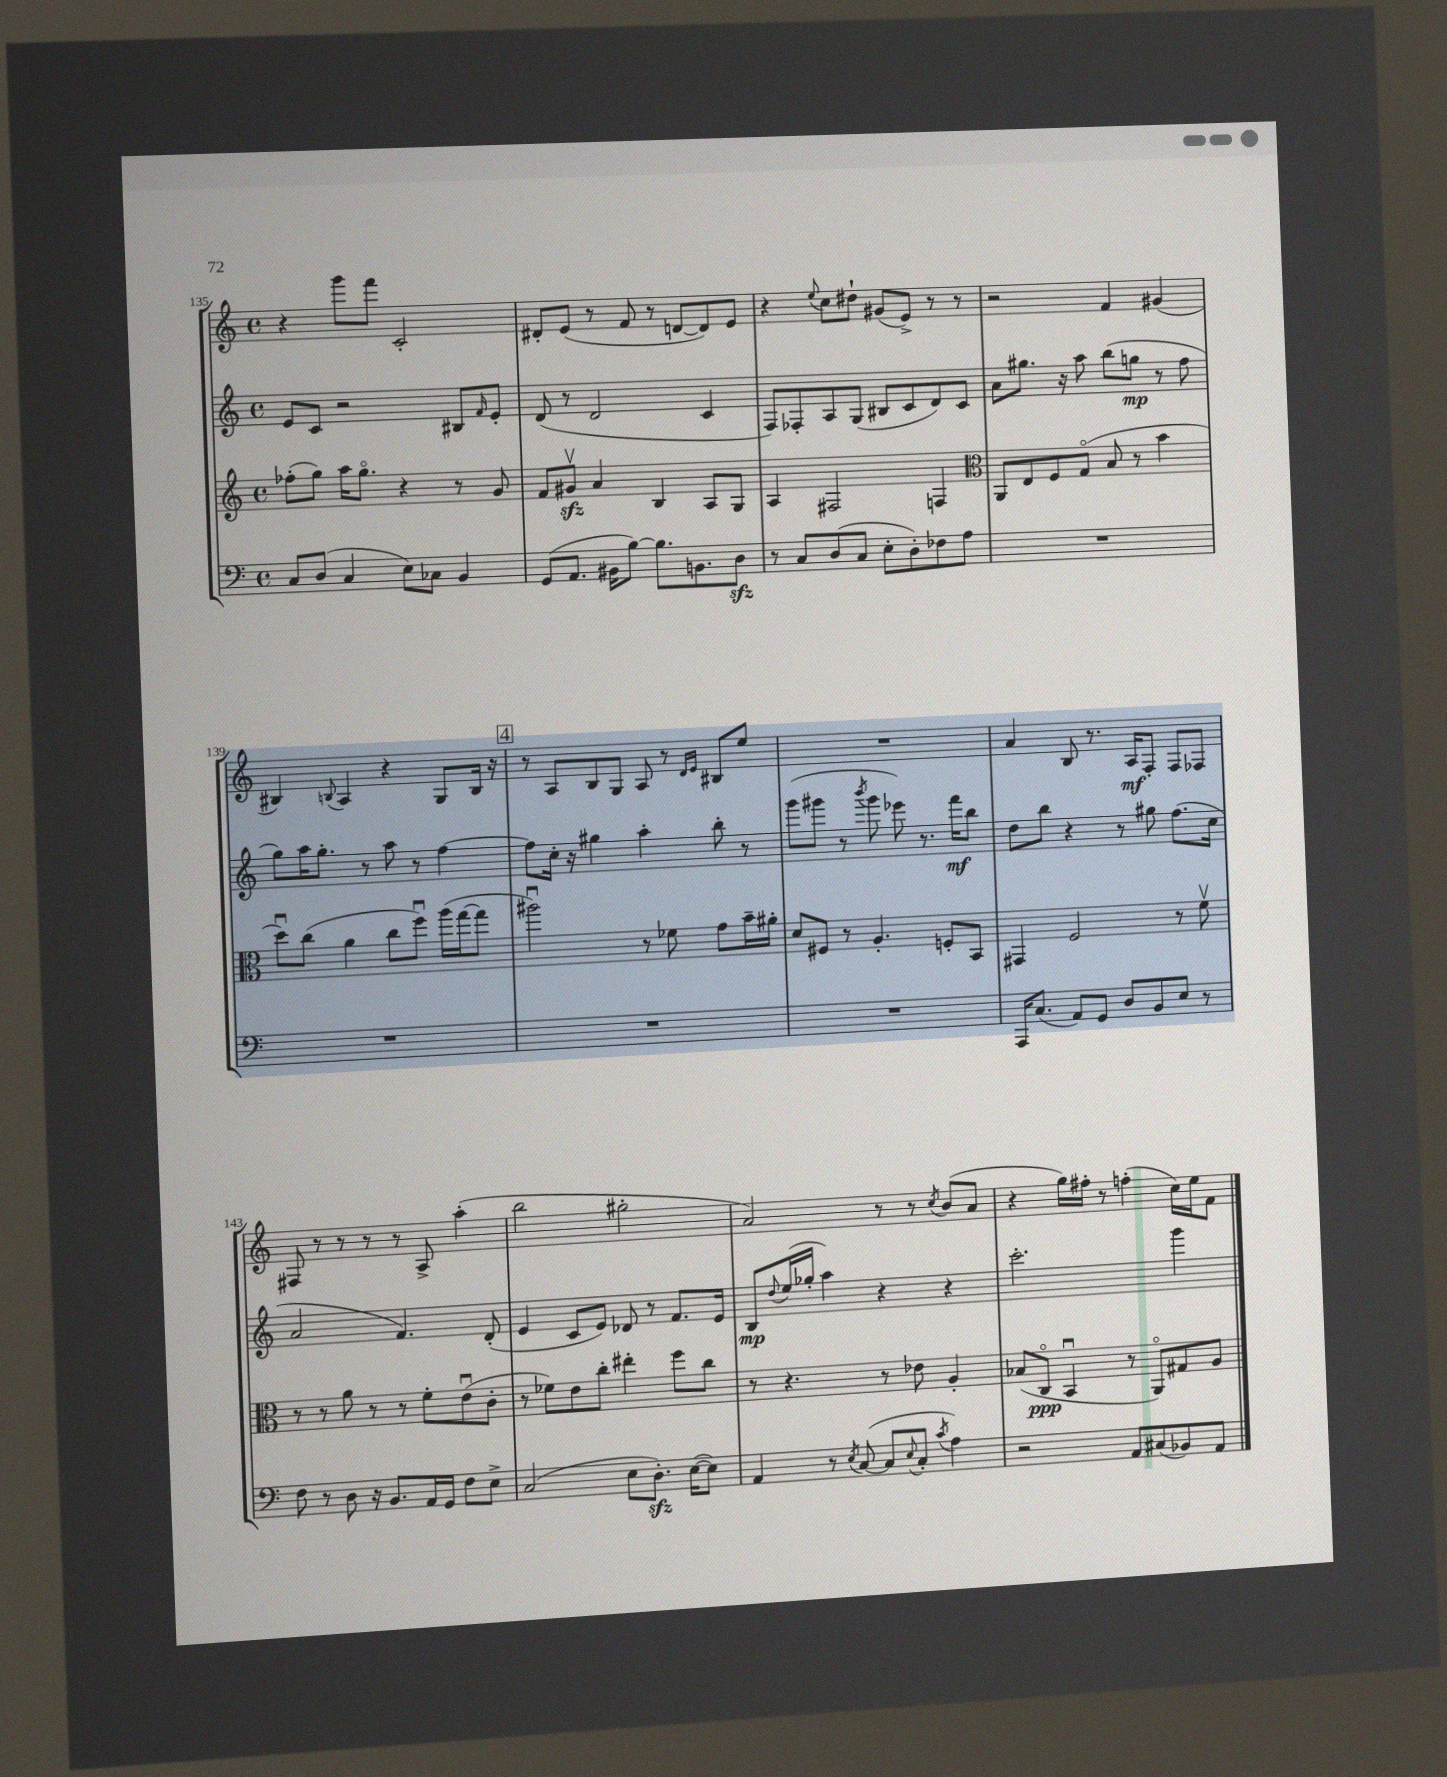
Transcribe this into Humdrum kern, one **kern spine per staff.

**kern	**kern	**dynam	**kern	**dynam	**kern	**dynam
*part4	*part3	*part3	*part2	*part2	*part1	*part1
*staff4	*staff3	*staff3	*staff2	*staff2	*staff1	*staff1
*clefF4	*clefG2	*	*clefG2	*	*clefG2	*
*k[]	*k[]	*	*k[]	*	*k[]	*
*M4/4	*M4/4	*	*M4/4	*	*M4/4	*
*met(c)	*met(c)	*	*met(c)	*	*met(c)	*
=135	=135	=135	=135	=135	=135	=135
8C/L	(8ff-X'\L	.	8e/L	.	4r	.
(8D/J	8gg\J)	.	8c/J	.	.	.
4C/	16aa\KL	.	2r	.	8ggg\L	.
.	8.gg\J	.	.	.	.	.
.	.	.	.	.	8fff\J	.
8E\L)	4r	.	.	.	2c'/	.
8C-X\J	.	.	.	.	.	.
4BB/	8r	.	8B#X/L	.	.	.
.	.	.	16qqf/	.	.	.
.	8g/	.	8e'/J	.	.	.
=136	=136	=136	=136	=136	=136	=136
(8GG/L	8f/L	.	(8d/	.	8d#X'/L	.
8.AA/J	8g#Xzzv/J	.	8r	.	(8e/J	.
.	4a/	.	2d/	.	8r	.
16BB#X\KL	.	.	.	.	.	.
[8B\J)	.	.	.	.	8f/	.
8.B\L]	4B/	.	.	.	8r	.
.	.	.	.	.	[8dn/L	.
8.BBn\	.	.	.	.	.	.
.	8A/L	.	4c/	.	8d/])	.
8Dzz\J	8G/J	.	.	.	8e/J	.
=137	=137	=137	=137	=137	=137	=137
8r	4A/	.	8F/L)	.	4r	.
8C/L	.	.	8F-X'/	.	.	.
.	.	.	.	.	8qqee/	.
(8D/	2F#X/	.	8A/	.	8cc\L	.
8C/J	.	.	(8G/J	.	8dd#X`\J	.
8E'\L	.	.	8B#X/L	.	(8g#X/L	.
8D'\)	.	.	8c/	.	8e^/J)	.
8F-X\	4Fn/	.	8d/)	.	8r	.
8A\J	.	.	8c/J	.	8r	.
=138	=138	=138	=138	=138	=138	=138
*	*clefC3	*	*	*	*	*
1r	8AA/L	.	8a\L	.	2r	.
.	8E/	.	8.gg#X\J	.	.	.
.	8F/	.	.	.	.	.
.	.	.	16r	.	.	.
.	(8G/J	.	8aa\	.	.	.
.	8B/	.	(8bb\L	.	4f/	.
.	8r	.	8ggn\J	mp	.	.
.	4b\	.	8r	.	(4g#X/	.
.	.	.	8ff\	.	.	.
!!LO:LB:g=z
=139	=139	=139	=139	=139	=139	=139
1r	8ddu\L)	.	8gg\L)	.	4B#X/)	.
.	(8cc\J	.	16aa\K	.	.	.
.	.	.	8.gg'\J	.	.	.
.	.	.	.	.	8qqBn/	.
.	4a\	.	.	.	4A/	.
.	.	.	8r	.	.	.
.	8cc\L	.	8aa\	.	4r	.
.	8ffu\J)	.	8r	.	.	.
.	(16aa\LL	.	[4ff\	.	8G/L	.
.	[16gg\J	.	.	.	.	.
.	8gg\J]	.	.	.	16B/Jk	.
.	.	.	.	.	16r	.
!!LO:REH:place=s1:t=4
=140	=140	=140	=140	=140	=140	=140
1r	2aa#Xu\)	.	8ff\L]	.	8r	.
.	.	.	16cc'\Jk	.	8A/L	.
.	.	.	16r	.	.	.
.	.	.	4gg#X\	.	8B/	.
.	.	.	.	.	8G/J	.
.	8r	.	4aa'\	.	8A/	.
.	8f-X\	.	.	.	8r	.
.	.	.	.	.	16qqd/LL	.
.	.	.	.	.	16qqe/JJ	.
.	8g\L	.	8bb'\	.	8B#X/L	.
.	16b~\L	.	8r	.	8ee/J	.
.	16a#X'\JJ	.	.	.	.	.
=141	=141	=141	=141	=141	=141	=141
1r	8d/L	.	(8ggg\L	.	1r	.
.	8F#X/J	.	8ggg#X\J	.	.	.
.	8r	.	8r	.	.	.
.	.	.	8qbbb/	.	.	.
.	4.A'/	.	8ggg#\	.	.	.
.	.	.	8eee-X\)	.	.	.
.	.	.	8.r	.	.	.
.	8Fn'/L	.	.	.	.	.
.	.	.	16fff\KL	mf	.	.
.	8BB/J	.	8bb\J	.	.	.
=142	=142	=142	=142	=142	=142	=142
16AAA/KL	4GG#X/	.	8dd\L	.	4a/	.
(8.C/J	.	.	.	.	.	.
.	.	.	8bb\J	.	.	.
8AA/L)	2F/	.	4r	.	8B/	.
8GG/J	.	.	.	.	8.r	.
8D/L	.	.	8r	.	.	.
.	.	.	.	.	16A/KL	mf
8BB/	.	.	8gg#X\	.	8F'/J	.
8E/J	8r	.	(8.ff\L	.	8F/L	.
8r	8fv\	.	.	.	8F-X/J	.
.	.	.	16cc\Jk	.	.	.
!!LO:LB:g=z
=143	=143	=143	=143	=143	=143	=143
8F\	8r	.	2a/	.	8F#X/	.
8r	8r	.	.	.	8r	.
8D\	8a\	.	.	.	8r	.
16r	8r	.	.	.	8r	.
8.BB/L	.	.	.	.	.	.
.	8r	.	4.f/)	.	8r	.
16AA/L	8f'\L	.	.	.	8A^/	.
16GG/JJ	.	.	.	.	.	.
8F\L	(8eu\	.	.	.	(4aa'\	.
8E^\J	8c'\J	.	(8d'/	.	.	.
=144	=144	=144	=144	=144	=144	=144
(2C/	8r	.	4e/	.	2bb\	.
.	8f-X\L)	.	.	.	.	.
.	8e\	.	8c/L	.	.	.
.	8cc'\J	.	8e/J)	.	.	.
8E\L	4ee#X'\	.	8d-X/	.	2gg#X'\	.
8.Dzz'\J)	.	.	8r	.	.	.
.	8ff\L	.	8.f/L	.	.	.
([16E\KL	.	.	.	.	.	.
8E\J])	8cc\J	.	.	.	.	.
.	.	.	16e/Jk	.	.	.
=145	=145	=145	=145	=145	=145	=145
4AA/	8r	.	8B/L	mp	2a/)	.
.	.	.	8qqdd/	.	.	.
.	4.r	.	(16ee/L	.	.	.
.	.	.	16gg-X'/JJ	.	.	.
8r	.	.	4aa\)	.	.	.
8qE/	.	.	.	.	.	.
([8C/	.	.	.	.	.	.
8C/L]	8r	.	4r	.	8r	.
8qqE/	.	.	.	.	.	.
8C'/J	8e-X\	.	.	.	8r	.
8qc/	.	.	.	.	8qcc/	.
4A\)	4A'/	.	4r	.	(8b/L	.
.	.	.	.	.	8a/J	.
=146	=146	=146	=146	=146	=146	=146
2r	(8B-X/L	.	2.ccc'\	.	4r	.
.	8C/J	ppp	.	.	.	.
.	4BBu/	.	.	.	16gg\LL)	.
.	.	.	.	.	16ff#X'\JJ	.
.	.	.	.	.	8r	.
8AA/L	8r	.	.	.	(4ffn'\	.
(8C#X/	8AA/L)	.	.	.	.	.
8BB-X/)	8G#X/	.	4ggg\	.	16cc\LL)	.
.	.	.	.	.	16ee\J	.
8AA/J	8A/J	.	.	.	8f\J	.
==	==	==	==	==	==	==
*-	*-	*-	*-	*-	*-	*-
